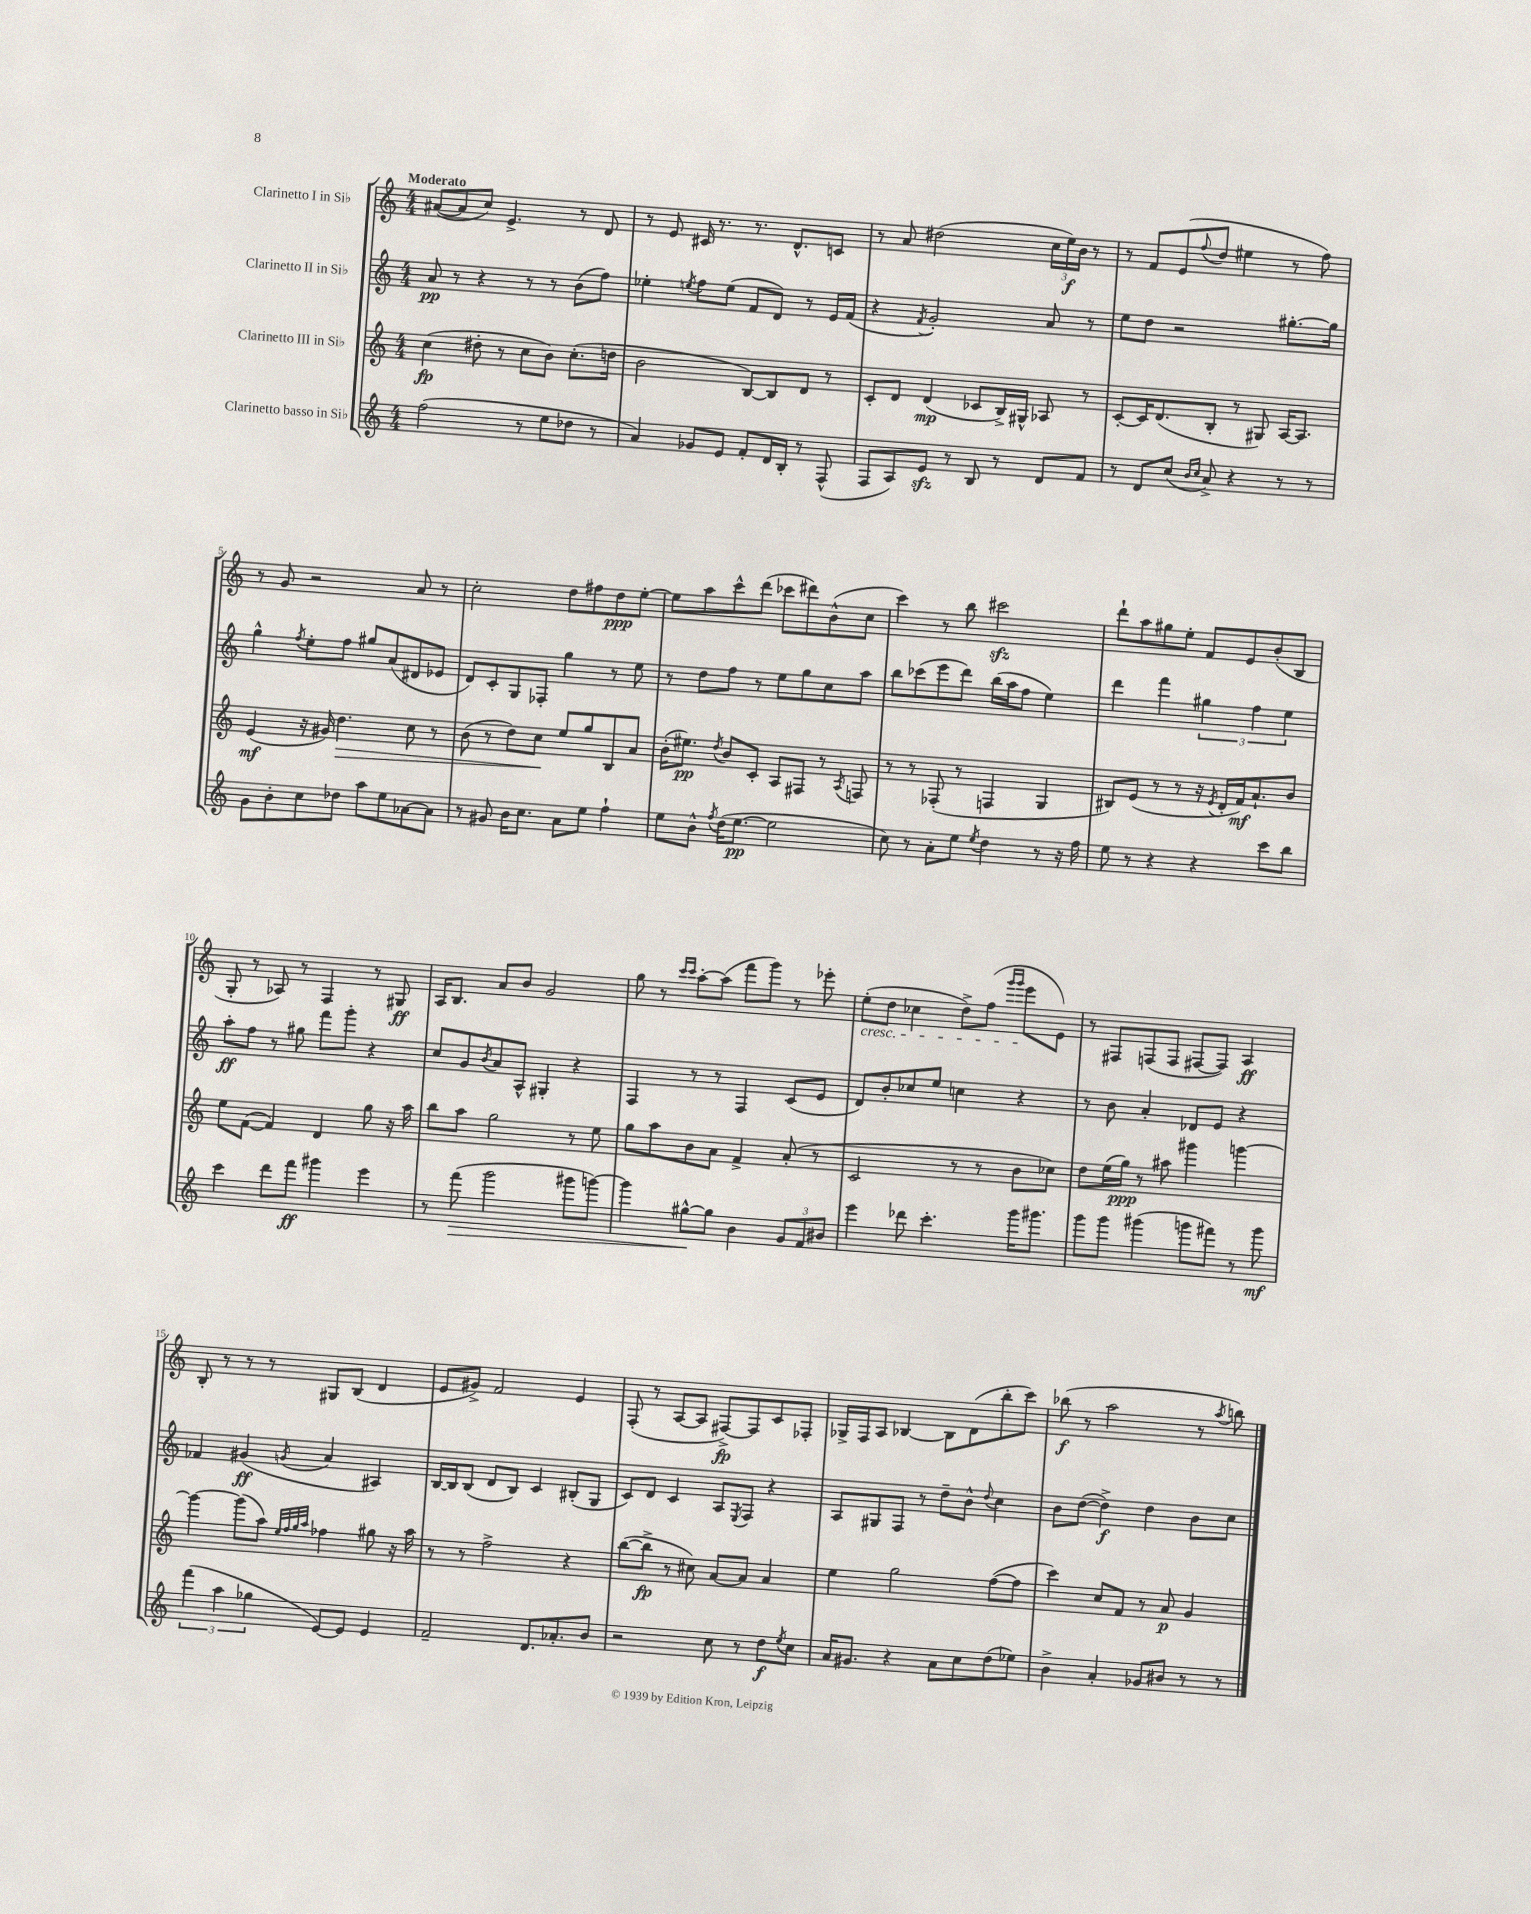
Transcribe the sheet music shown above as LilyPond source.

<<
\new StaffGroup <<
\new Staff = "s0" \with { instrumentName = "Clarinetto I in Sib" } {
    \clef treble \key c \major \numericTimeSignature \time 4/4 \tempo "Moderato"
    ais'8~( ais'8 c''8) e'4.-> r8 d'8 |
    r8 e'8 cis'16 r8. r8. d'8.-^ c'8 |
    r8 a'8 dis''2( \tuplet 3/2 { c''16 e''16\f) b'16 } r8 |
    r8 f'8 e'8( \appoggiatura { f''8 } d''8 eis''4 r8 f''8) |
    r8 g'8 r2 a'8 r8 |
    c''2-. d''8 fis''8 d''8\ppp e''8~-. |
    e''8 a''8 c'''8-^ d'''8( ces'''8 dis'''8) b'8-^( c''8 |
    c'''4) r8 b''8 cis'''2\sfz |
    d'''8-! a''8 gis''8 e''8-. f'8 e'8 b'8-.( b8 |
    g8-. r8 aes8) r8 f4 r8 gis8\ff |
    a16 b8. a'8 b'8 g'2 |
    g''8 r8 \grace { c'''16 c'''16 } a''8~-. a''8( f'''8 g'''8) r8 ees'''8-. |
    e''8-.\cresc( d''8 ces''4 d''8->) f''8( \grace { g'''16 g'''16 } e'''8\! e'8) |
    r8 fis8 f8( f8 fis8~ fis8) a4\ff |
    b8-. r8 r8 r8 gis8 b8( d'4 |
    e'8 gis'8->) f'2 e'4 |
    f8-.( r8 a8~ a8 fis8~->\fp) fis8 c'8 fes8-. |
    ges16-> f16 a8 bes4~ bes8 d'8( b''8-. c'''8) |
    bes''8\f( r8 a''2 r8 \acciaccatura { a''8 } b''8) \bar "|." |
}
\new Staff = "s1" \with { instrumentName = "Clarinetto II in Sib" } {
    \clef treble \key c \major \numericTimeSignature \time 4/4
    a'8\pp r8 r4 r8 r8 b'8( f''8) |
    ees''4-. \acciaccatura { e''8 } f''8 e''8( f'8 d'8) r8 e'16 f'16( |
    r4 \acciaccatura { f'8 } g'2-.) a'8 r8 |
    e''8 d''8 r2 gis''8.~-. gis''16 |
    g''4-^ \acciaccatura { f''8 } e''8-. f''8 gis''8 a'8( dis'8 ees'8 |
    d'8) c'8-. g8 fes8-. g''4 r8 e''8 |
    r8 d''8 f''8 r8 e''8 g''8 c''8 a''8 |
    b''8 ces'''8( e'''8 d'''8) b''16( a''16 f''8 e''4) |
    d'''4 f'''4 \tuplet 3/2 { gis''4 f''4 e''4 } |
    a''8-.\ff f''8 r8 gis''8 f'''8 g'''8-. r4 |
    c''8 g'8 \acciaccatura { b'8 } a'8 a8-^ gis4-. r4 |
    f4 r8 r8 f4 c'8( e'8 |
    d'8) b'8-. ces''8 e''8 c''4 r4 |
    r8 b'8 a'4-. des'8 e'8 r4 |
    fes'4 gis'4\ff( \acciaccatura { g'8 } a'4 ais4) |
    b16~ b16 b8( d'8 b8) c'4 bis8-.( g8 |
    c'8) d'8 c'4 a8 \acciaccatura { e8 } f8 r4 |
    a8 gis8 f8 r8 d''8-- b'8-^ \appoggiatura { d''8 } c''4 |
    b'8 d''8~( d''4->\f) d''4 b'8 c''8 \bar "|." |
}
\new Staff = "s2" \with { instrumentName = "Clarinetto III in Sib" } {
    \clef treble \key c \major \numericTimeSignature \time 4/4
    c''4\fp( dis''8-. r8 c''8 b'8) c''8.-.( d''16 |
    b'2 b8~) b8 d'8 r8 |
    c'8-. d'8 d'4\mp( ces'8 b16->) gis16-^ aes8 r8 |
    c'8~-. c'16 d'8.( b8-. r8 gis8) a16~ a8. |
    e'4\mf( r16 gis'16) d''4.\> c''8 r8 |
    b'8( r8 d''8) c''8\! e''8 g''8 b8 a'8 |
    b'16-.( eis''8.\pp) \acciaccatura { d''8 } b'8 c'8-. a8 fis8 r8 \acciaccatura { a8 } f8 |
    r8 r8 fes8-.( r8 f4 g4 |
    bis8) e'8( r8 r8 r16 \acciaccatura { e'8 } d'16-. f'16\mf) a'8.-! b'8 |
    e''8 f'8~( f'4) d'4 g''8 r16 a''16 |
    b''8 a''8 g''2 r8 e''8 |
    g''8 a''8 b'8 a'8 f'4-> a'8-.( r8 |
    c'2 r8 r8 b'8 ces''8) |
    d''8 e''16( g''16\ppp) r8 ais''8 gis'''4 g'''4~ |
    g'''4~ g'''8( a''8) \grace { e''32 f''32 g''32 a''32 } fes''4 gis''8 r16 a''16 |
    r8 r8 f''2-> r4 |
    b''8~( b''8->\fp r8 cis''8) a'8~ a'8 a'4 |
    e''4 g''2 f''8~( f''8 |
    c'''4) c''8 f'8 r8 a'8\p g'4 \bar "|." |
}
\new Staff = "s3" \with { instrumentName = "Clarinetto basso in Sib" } {
    \clef treble \key c \major \numericTimeSignature \time 4/4
    f''2( r8 e''8 des''8 r8 |
    a'4) ges'8 e'8 f'8-. d'16 b16-. r8 f8-^( |
    f8 a8) e'8\sfz r8 b8 r8 d'8 f'8 |
    r8 d'8 c''8( \grace { b'16 c''16 } a'8->) r4 r8 r8 |
    g'8 b'8-. c''8 des''8 a''8 e''8 aes'8~ aes'8 |
    r8 gis'8 b'16 c''8. a'8 e''8 f''4-! |
    e''8 b'8-^ \acciaccatura { f''8 } d''16( e''8.~\pp e''2 |
    c''8) r8 a'8-. e''8 \acciaccatura { e''8 } d''4 r8 r16 f''16 |
    e''8 r8 r4 r4 c'''8 b''8 |
    c'''4 d'''8 f'''8\ff gis'''4 e'''4 |
    r8 f'''8\>( g'''2 gis'''8 g'''8~) |
    g'''4 gis''8~-^\! gis''8 b'4 \tuplet 3/2 { g'8 f'8 bis'8 } |
    e'''4 des'''8 c'''4.-. g'''16 gis'''8. |
    g'''8 g'''8 gis'''4( g'''8 fis'''8) r8 g'''8\mf |
    \tuplet 3/2 { f'''4( a''4 ges''4 } e'8~) e'8 e'4 |
    f'2-- d'8. aes'8.-. b'8 |
    r2 c''8 r8 d''8\f \acciaccatura { e''8 } c''8 |
    a'16 gis'8. r4 a'8 c''8 d''8( ees''8) |
    b'4-> a'4-. ges'8 bis'8 r8 r8 \bar "|." |
}
>>
>>
